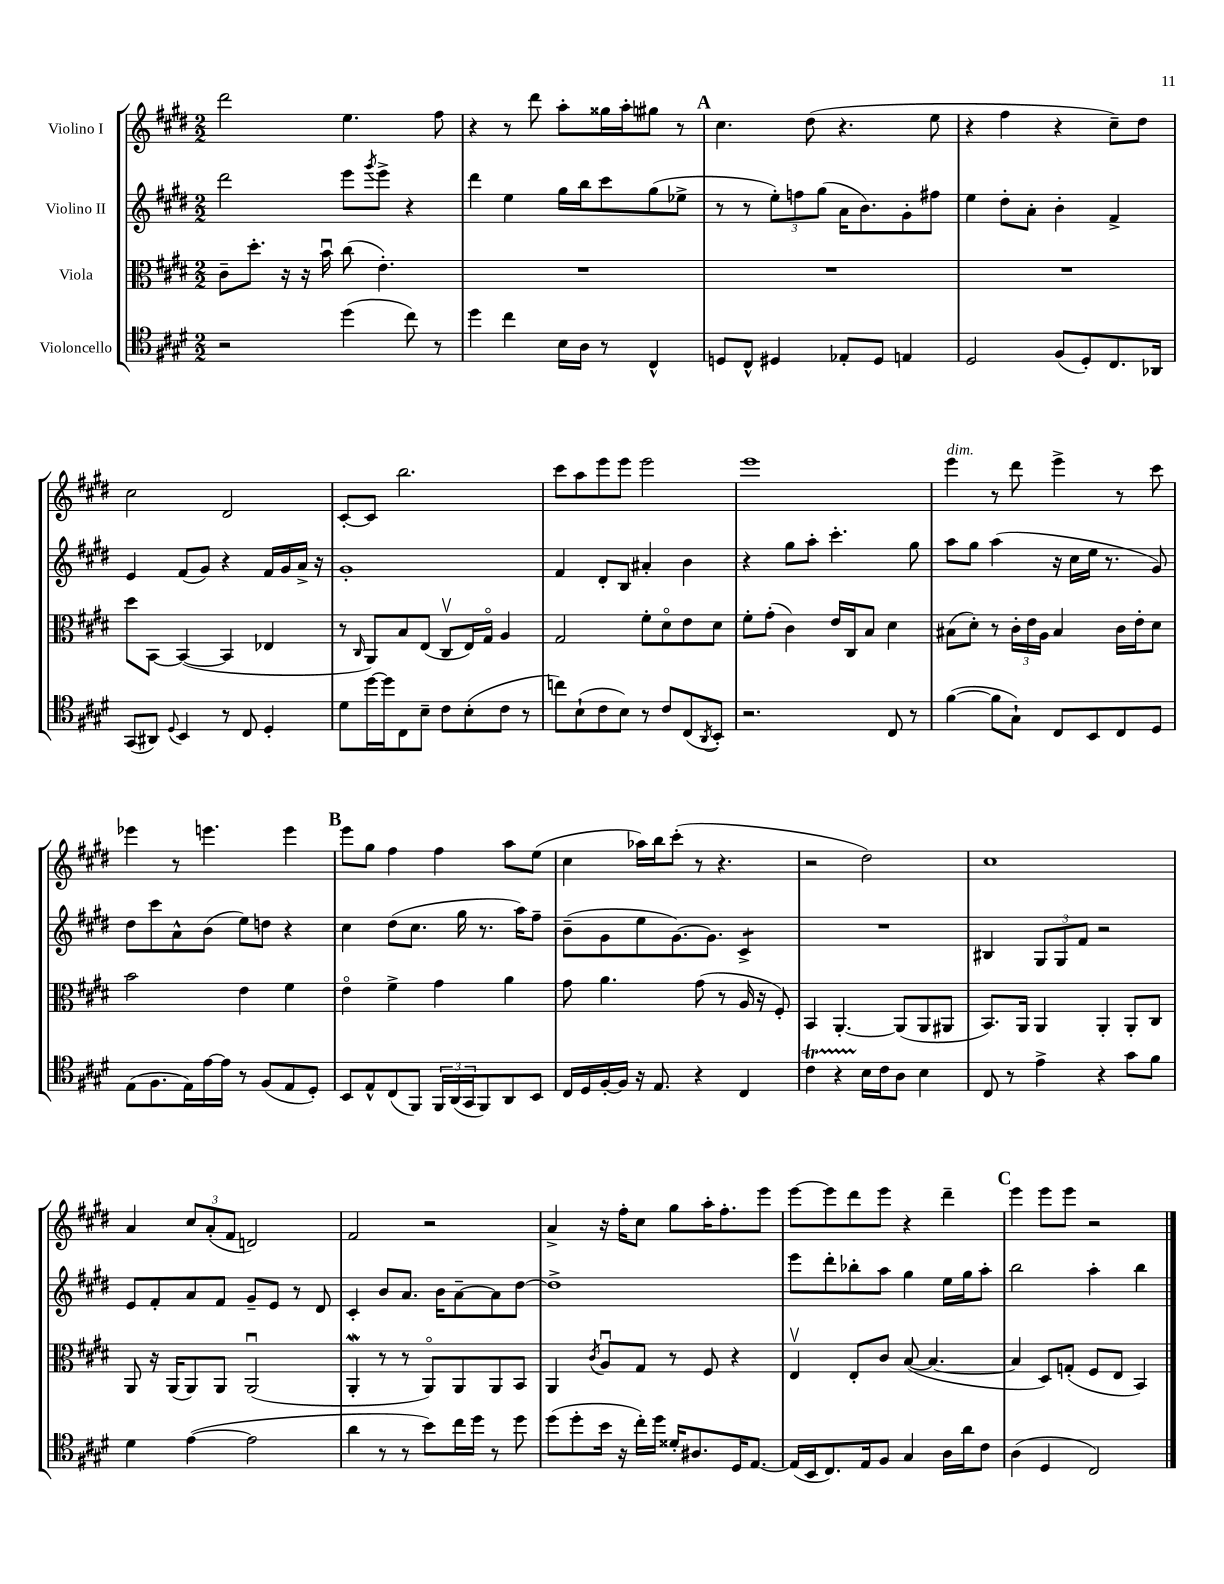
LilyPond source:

<<
\new StaffGroup <<
\new Staff = "s0" \with { instrumentName = "Violino I" } {
    \clef treble \key e \major \numericTimeSignature \time 2/2
    dis'''2 e''4. fis''8 |
    r4 r8 dis'''8 a''8-. gisis''16 a''16-. gis''8 r8 |
    \mark \markup { \bold "A" } cis''4. dis''8( r4. e''8 |
    r4 fis''4 r4 cis''8--) dis''8 |
    cis''2 dis'2 |
    cis'8~-. cis'8 b''2. |
    cis'''8 a''8 e'''8 e'''8 e'''2 |
    e'''1 |
    e'''4^\markup { \italic "dim." } r8 dis'''8 e'''4-> r8 cis'''8 |
    ees'''4 r8 e'''4. e'''4 |
    \mark \markup { \bold "B" } e'''8 gis''8 fis''4 fis''4 a''8 e''8( |
    cis''4 aes''16) b''16 cis'''8-.( r8 r4. |
    r2 dis''2) |
    cis''1 |
    a'4 \tuplet 3/2 { cis''8 a'8-.( fis'8 } d'2) |
    fis'2 r2 |
    a'4-> r16 fis''16-. cis''8 gis''8 a''16-. fis''8.-. e'''8 |
    e'''8~ e'''8 dis'''8 e'''8 r4 dis'''4-- |
    \mark \markup { \bold "C" } e'''4 e'''8 e'''8 r2 \bar "|." |
}
\new Staff = "s1" \with { instrumentName = "Violino II" } {
    \clef treble \key e \major \numericTimeSignature \time 2/2
    dis'''2 e'''8 \acciaccatura { gis'''8 } e'''8-> r4 |
    dis'''4 e''4 gis''16 b''16 cis'''8 gis''8( ees''8-> |
    \mark \markup { \bold "A" } r8 r8 \tuplet 3/2 { e''8-.) f''8 gis''8( } a'16 b'8.) gis'8-. fis''8 |
    e''4 dis''8-. a'8-. b'4-. fis'4-> |
    e'4 fis'8( gis'8) r4 fis'16 gis'16 a'16-> r16 |
    gis'1-. |
    fis'4 dis'8-. b8 ais'4-. b'4 |
    r4 gis''8 a''8-. cis'''4.-. gis''8 |
    a''8 gis''8 a''4( r16 cis''16 e''16 r8. gis'8) |
    dis''8 cis'''8 a'8-^ b'8( e''8) d''8 r4 |
    \mark \markup { \bold "B" } cis''4 dis''8( cis''8. gis''16 r8. a''16) fis''8-- |
    b'8--( gis'8 e''8 gis'8.~) gis'8. cis'4:8-> |
    R1 |
    bis4 \tuplet 3/2 { gis8 gis8 fis'8 } r2 |
    e'8 fis'8-. a'8 fis'8 gis'8-- e'8 r8 dis'8 |
    cis'4-. b'8 a'8. b'16 a'8~-- a'8 dis''8~ |
    dis''1-> |
    e'''8 dis'''8-. bes''8-. a''8 gis''4 e''16 gis''16 a''8-. |
    \mark \markup { \bold "C" } b''2 a''4-. b''4 \bar "|." |
}
\new Staff = "s2" \with { instrumentName = "Viola" } {
    \clef alto \key e \major \numericTimeSignature \time 2/2
    cis'8-- dis''8.-. r16 r16 b'16\downbow cis''8( e'4.-.) |
    R1 |
    \mark \markup { \bold "A" } R1 |
    R1 |
    dis''8 b,8~ b,4~( b,4 ees4 |
    r8 \grace { cis16 } a,8) b8 e8( cis8\upbow e16) gis16\flageolet a4 |
    gis2 fis'8-. dis'8\flageolet e'8 dis'8 |
    fis'8-. gis'8-.( cis'4) e'16 cis16 b8 dis'4 |
    bis8( dis'8-.) r8 \tuplet 3/2 { cis'16-. e'16 a16 } bis4 cis'16 e'16-. dis'8 |
    b'2 e'4 fis'4 |
    \mark \markup { \bold "B" } e'4\flageolet fis'4-> gis'4 a'4 |
    gis'8 a'4. gis'8( r8 a16 r16 fis8-.) |
    b,4 a,4.~-. a,8( a,8 ais,8 |
    b,8.) a,16 a,4 a,4-. a,8-. cis8 |
    a,8 r16 a,16( a,8) a,8 a,2\downbow( |
    a,4-.\mordent r8 r8 a,8\flageolet) a,8 a,8 b,8 |
    a,4 \acciaccatura { cis'8 } a8\downbow gis8 r8 fis8 r4 |
    e4\upbow e8-. cis'8 b8~( b4.~ |
    \mark \markup { \bold "C" } b4 dis8) g8-.( fis8 e8 b,4) \bar "|." |
}
\new Staff = "s3" \with { instrumentName = "Violoncello" } {
    \clef tenor \key e \major \numericTimeSignature \time 2/2
    r2 dis''4( cis''8) r8 |
    dis''4 cis''4 b16 a16 r8 cis4-^ |
    \mark \markup { \bold "A" } d8 cis8-^ dis4 ees8-. dis8 e4 |
    dis2 fis8( dis8-.) cis8. aes,16 |
    gis,8( ais,8) \appoggiatura { dis8 } b,4 r8 cis8 dis4-. |
    dis'8 dis''16~ dis''16 cis8 b8-- cis'8 b8-.( cis'8 r8 |
    c''8) b8-!( cis'8 b8) r8 cis'8 cis8( \acciaccatura { a,8 } b,8-.) |
    r2. cis8 r8 |
    fis'4~( fis'8 gis8-!) cis8 b,8 cis8 dis8 |
    e8( fis8. e16) e'16~ e'16 r8 fis8( e8 dis8-.) |
    \mark \markup { \bold "B" } b,8 e8-^ cis8( fis,8) \tuplet 3/2 { fis,16 a,16( gis,16 } fis,8) a,8 b,8 |
    cis16 dis16 fis16~-. fis16 r16 e8. r4 cis4 |
    cis'4\startTrillSpan r4 b16\stopTrillSpan cis'16 a8 b4 |
    cis8 r8 e'4-> r4 gis'8 fis'8 |
    dis'4 e'4~( e'2 |
    a'4 r8 r8 b'8) cis''16 dis''16 r8 dis''8 |
    dis''8( dis''8-. b'16 r16 cis''16-.) dis''16 disis'16-. ais8. dis16 e8.~ |
    e16( b,16 cis8.) e16 fis8 gis4 a16 a'16 cis'8 |
    \mark \markup { \bold "C" } a4( dis4 cis2) \bar "|." |
}
>>
>>
\layout { \context { \Score \remove "Bar_number_engraver" } }
